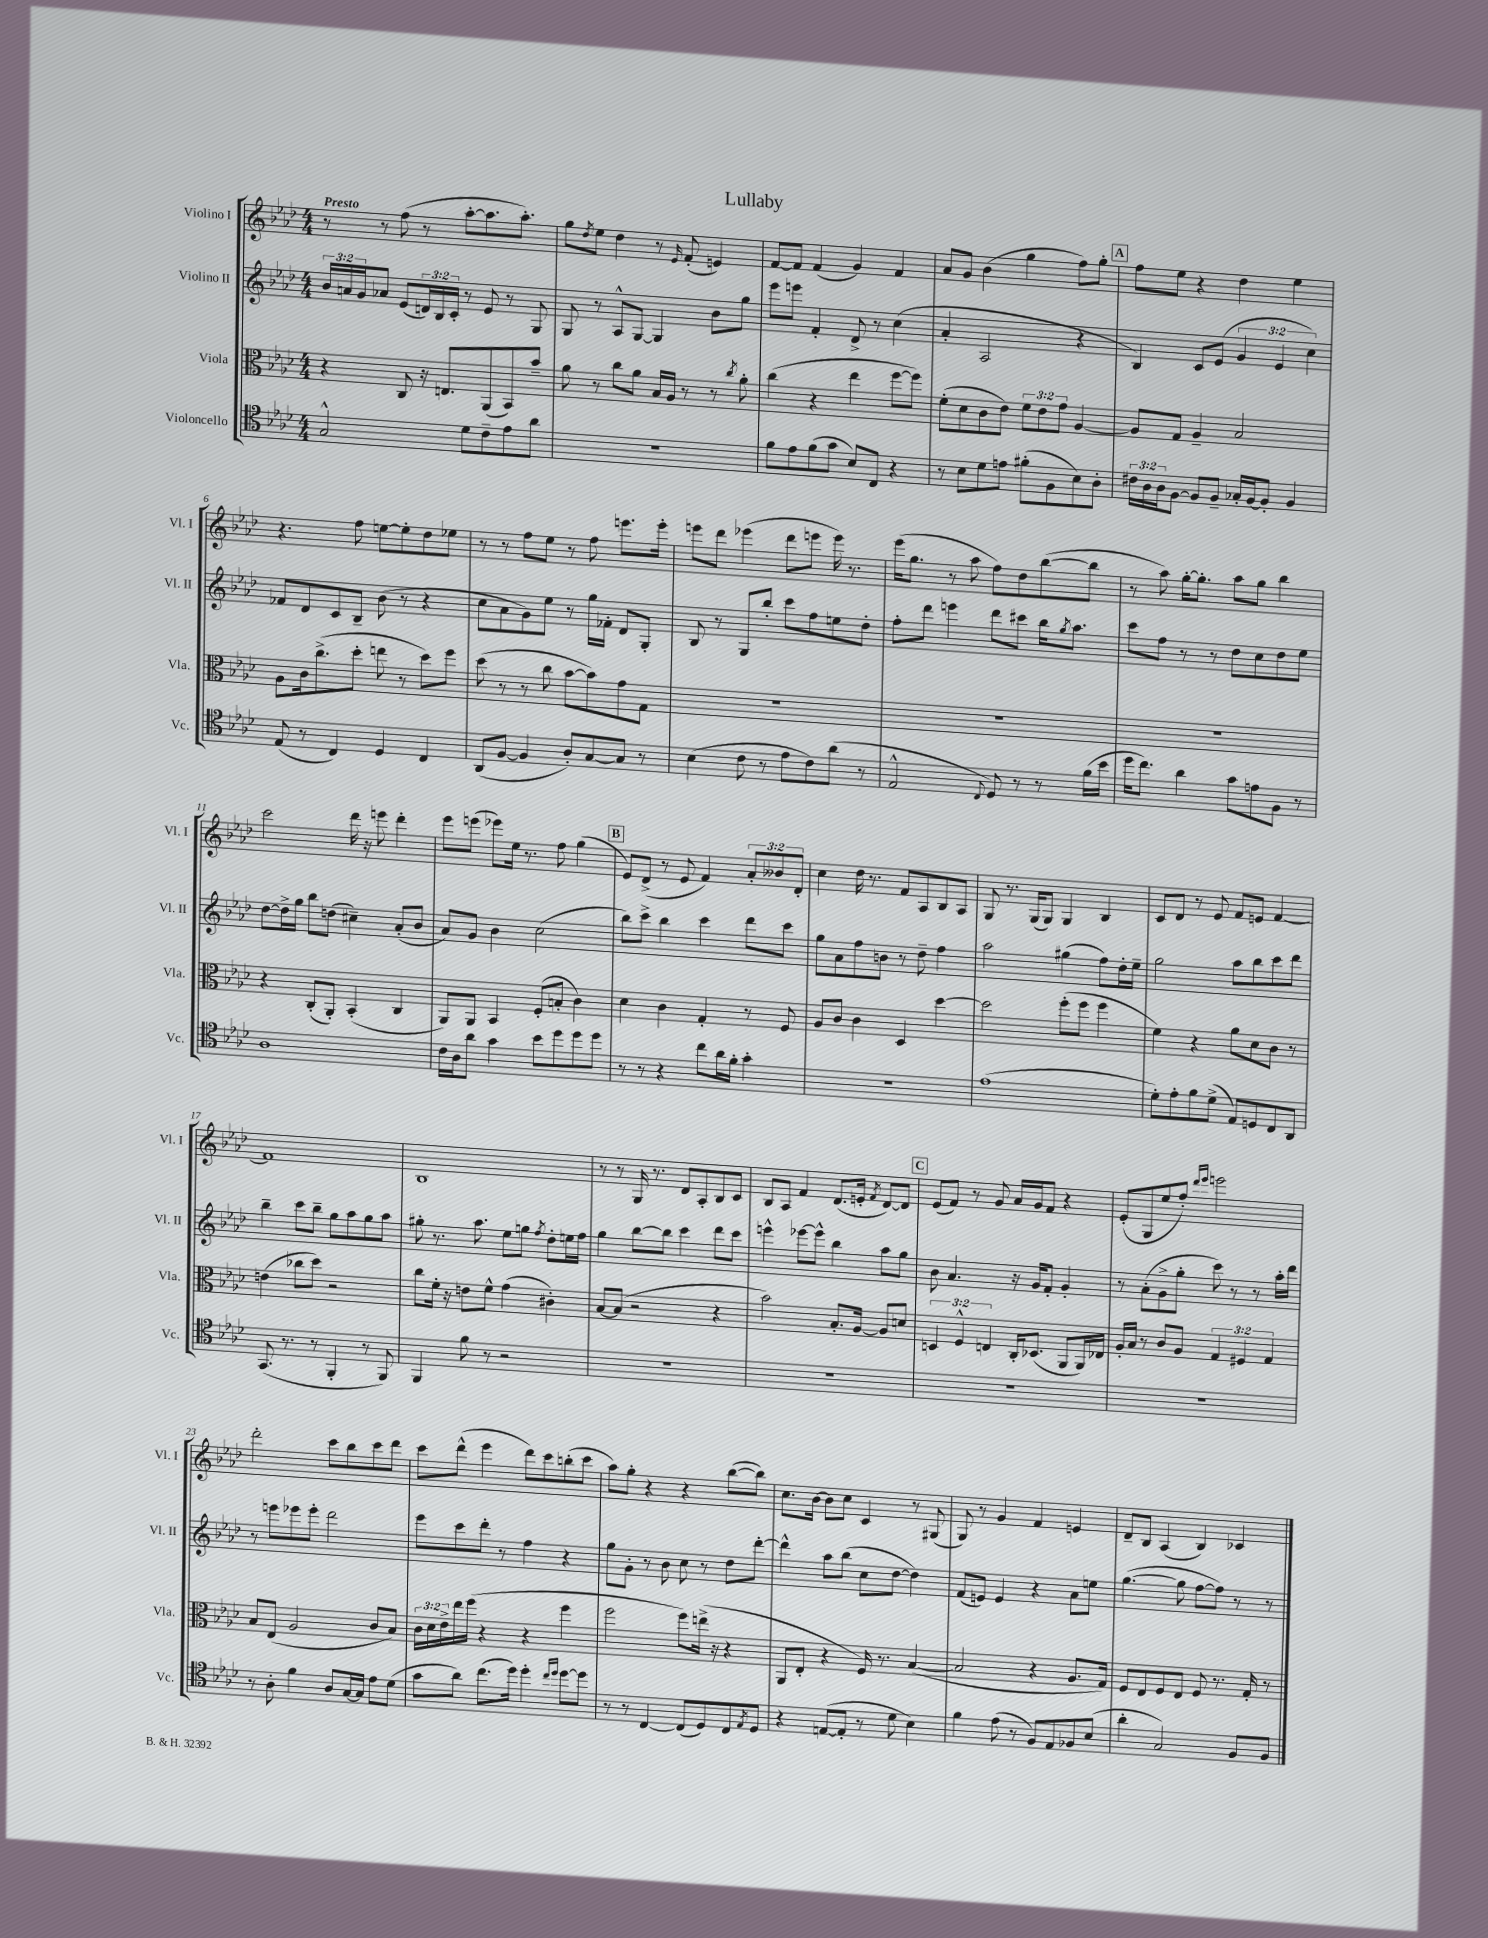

**kern	**kern	**kern	**kern
*part4	*part3	*part2	*part1
*staff4	*staff3	*staff2	*staff1
*I"Violoncello	*I"Viola	*I"Violino II	*I"Violino I
*I'Vc.	*I'Vla.	*I'Vl. II	*I'Vl. I
*clefC4	*clefC3	*clefG2	*clefG2
*k[b-e-a-d-]	*k[b-e-a-d-]	*k[b-e-a-d-]	*k[b-e-a-d-]
*M4/4	*M4/4	*M4/4	*M4/4
=1	=1	=1	=1
!	!	!	!LO:TX:a:B:t=Presto
2G^^/	4r	24b-/LL	8r
.	.	24an/	.
.	.	24g/J	.
.	.	8a-X/J	8r
.	8C/	(8e-/L	(8ff\
.	16r	24dn/L)	8r
.	.	24B-/	.
.	8.En/L	.	.
.	.	24c'/JJ	.
8d-\L	.	8r	[8aa-'\L
8c~\	(8AA-/	8e-/	8.aa-\]
8e-\	8BB-/)	8r	.
.	.	.	8.aa-'\J)
8a-\J	8b-~/J	8G/	.
=2	=2	=2	=2
1r	8a-\	8G/	8gg\L
.	.	.	8qdd-/
.	8r	8r	8ee-\J
.	8cc\L	8A-^^/L	4dd-\
.	8a-\J	[8G/J	.
.	16B-/LL	4G/]	8r
.	16A-/JJ	.	.
.	.	.	16qqe-/
.	8r	.	(8f'/
.	8r	8b-\L	4en/)
.	8qcc/	.	.
.	8a-'\	8gg\J	.
=3	=3	=3	=3
8f\L	(4cc\	8eee-\L	[8f/L
8e-\	.	8eeen\J	8f/J]
(8f\	4r	4f'/	(4f/
8g\J	.	.	.
8B-/L)	4ee-\	8d-^/	4g/)
8C/J	.	8r	.
4r	[8ff\L	(4cc\	4f/
.	8ff\J])	.	.
=4	=4	=4	=4
8r	(8f'\L	4a-'/	8a-/L
8B-\L	8d-\	.	8g/J
8d-\	8c\	2A-/	(4b-\
8en\J	8e-\J)	.	.
(8f#X'\L	12f\L	.	4gg\
.	12e-\	.	.
8F\	.	.	.
.	12g\J	.	.
8B-\)	[4A-/	4r	8ff\L)
8A-'\J	.	.	8gg'\J
!!LO:REH:place=s1:t=A
=5	=5	=5	=5
24c#X\LL	8A-/L]	4B-/)	8ff\L
24A-\	.	.	.
24A-\J	.	.	.
[8F\J	8G/J	.	8ee-\J
8F/L]	4A-~/	8c/L	4r
8F~/J	.	(8e-/J	.
16G-X'/LL	2B-/	6g/	4dd-\
[16F/J	.	.	.
8F'/J]	.	.	.
.	.	6e-/	.
4F/	.	.	4ee-\
.	.	6cc\)	.
!!LO:LB:g=z
=6	=6	=6	=6
(8E-/	8A-\L	8f-X/L	4.r
8r	16c\k	8d-/	.
.	(8.cc^\	.	.
4C/)	.	8c/	.
.	8dd-'\J	8B-~/J	8ff\
4D-/	8een\	(8b-\	[8een\L
.	8r	8r	8ee'\]
4C/	8dd-\L)	4r	8dd-\
.	8ff\J	.	8ee-X\J
=7	=7	=7	=7
(8AA-/L	(8dd-\	8cc\L	8r
[8F/J	8r	8a-\	8r
4F/]	8r	8g\)	8ff\L
.	8cc\	8ee-\J	8ee-\J
8A-'/L)	[8b-\L	8r	8r
[8G/	8b-\])	16gg\LL	8ff\
.	.	16f-X'\JJ	.
8G/J]	8g\	8d-/L	8.eeen\L
8r	8G\J	8G'/J	.
.	.	.	16eee'\Jk
=8	=8	=8	=8
(4B-\	1r	8B-/	8eeen\L
.	.	8r	8ddd-\J
8c\	.	8G/L	(4eee-X\
8r	.	8bb-'/J	.
8e-\L	.	8ccc\L	8ddd-\L
8c\)	.	8ff\	8eeen\J
(8a-\J	.	8een\	16eee\)
.	.	.	8.r
8r	.	8dd-'\J	.
=9	=9	=9	=9
2E-^^/	1r	8ff'\L	(16eee-\KL
.	.	.	8.gg\J
.	.	8ddd-\J	.
.	.	4eeen\	8r
.	.	.	8aa-\
8qqC/	.	.	.
8D-/)	.	8ddd-\L	8ff\L)
8r	.	8ccc#X\J	8dd-\
8r	.	16bb-\KL	([8bb-\
.	.	8qgg/	.
.	.	8.aa-\J	.
(16f\LL	.	.	8bb-\J]
16b-\JJ	.	.	.
=10	=10	=10	=10
16dd-\KL	1r	8ccc\L	8r
8.cc\J)	.	.	.
.	.	8ff\J	8aa-\)
4a-\	.	8r	[16gg'\KL
.	.	.	8.gg'\J]
.	.	8r	.
8g\L	.	8dd-\L	8aa-\L
8en\	.	8cc\	8gg\J
8F\J	.	8dd-\	4bb-\
8r	.	8ee-\J	.
!!LO:LB:g=z
=11	=11	=11	=11
1A-	4r	[8dd-\L	2ccc\
.	.	16dd-^\L]	.
.	.	16gg\JJ	.
.	(8C'/L	8bb-\L	.
.	8AA-'/J)	(8ddn\J	.
.	(4BB-'/	4cc#X~\)	16ddd-\
.	.	.	16r
.	.	.	8eeen\
.	4C/	(8a-'/L	4ddd-'\
.	.	8b-/J	.
=12	=12	=12	=12
16c\LL	8AA-/L)	8a-/L)	8eee-\L
16A-\J	.	.	.
8a-\J	8AA-/J	8g/J	(8eeen\J
4g\	4BB-/	4b-\	8eee-X\L)
.	.	.	16ee-\Jk
.	.	.	8.r
8b-\L	(8F'/L	(2cc\	.
8dd-\	8Bn'/J	.	8ff\
8dd-\	4c\)	.	(4gg\
8dd-\J	.	.	.
!!LO:REH:place=s1:t=B
=13	=13	=13	=13
8r	4d-\	8bb-\L)	8e-/L)
8r	.	8ccc^\J	(8d-^/J
4r	4c\	4bb-\	8r
.	.	.	8e-/
8cc\L	4G'/	4ccc\	4f/)
16a-\L	.	.	.
16f'\JJ	.	.	.
4g'\	8r	8ddd-\L	12a-'/L
.	.	.	12b--X/
.	8F/	8ccc\J	.
.	.	.	12d-'/J
=14	=14	=14	=14
1r	8A-/L	8gg\L	4cc\
.	8c/J	8a-\	.
.	4c\	8ff\	16dd-\
.	.	.	8.r
.	.	8bn\J	.
.	4D-/	8r	8f/L
.	.	8dd-~\	8A-/
.	[4dd-\	4ff\	8B-/
.	.	.	8A-/J
=15	=15	=15	=15
(1e-	2dd-\]	2aa-\	8G/
.	.	.	8.r
.	.	.	(16G/KL
.	.	.	8G/J)
.	(8ff'\L	(4gg#X\	4G/
.	8ff\J	.	.
.	4ff\	8ff\L)	4B-/
.	.	16dd-'\L	.
.	.	16ee-~\JJ	.
=16	=16	=16	=16
8d-'\L)	4f\)	2gg\	8c/L
8e-'\	.	.	8d-/J
8f\	4r	.	8r
(8d-^\J	.	.	8e-/
8E-/L)	8a-\L	8aa-\L	8f/L
8Dn/	8d-\	8bb-\	8en/J
8C/	8c\J	8ccc\	[4f/
8AA-/J	8r	8ddd-\J	.
!!LO:LB:g=z
=17	=17	=17	=17
(8.GG/	(4en\	4bb-~\	1f]
8.r	.	.	.
.	8cc-X\L	8ccc\L	.
8r	8dd-\J)	8bb-~\J	.
4FF'/	2r	8gg\L	.
.	.	8aa-\	.
8r	.	8gg\	.
8FF/)	.	8aa-\J	.
=18	=18	=18	=18
4FF/	8cc\L	8gg#X'\	1B-
.	16f'\Jk	8.r	.
.	16r	.	.
8f\	8en\L	.	.
.	.	8.aa-\	.
8r	8f^^\J	.	.
2r	(4g\	8ee-\L	.
.	.	8ggn\J	.
.	.	8qff/	.
.	4c#X'\)	8dd-'\L	.
.	.	16een\L	.
.	.	16ff\JJ	.
=19	=19	=19	=19
1r	[8B-/L	4gg\	8r
.	(8B-/J]	.	8r
.	2r	[8bb-\L	16G/
.	.	.	8.r
.	.	8bb-\J]	.
.	.	4ccc\	8d-/L
.	.	.	8A-'/
.	4r	8ddd-\L	8B-/
.	.	8ccc\J	8c/J
=20	=20	=20	=20
1r	2b-\)	4eeen^^\	8B-/L
.	.	.	8A-/J
.	.	[8eee-X\L	4f/
.	.	8eee-^^\J]	.
.	8.B-'/L	4bb-\	(8.d-/L
.	[16A-/Jk	.	16en'/Jk
.	.	.	8qf/
.	8A-/L]	8aa-\L	[8d-/L)
.	8dn/J	8gg\J	8d-/J]
!!LO:REH:place=s1:t=C
=21	=21	=21	=21
1r	6Dn/	8b-\	(8e-/L
.	.	4.a-/	8f/J)
.	6F^^/	.	.
.	.	.	8r
.	6En/	.	.
.	.	.	8g/
.	16C'/KL	16r	16a-/LL
.	(8.D-X/J	16g/KL	16g/J
.	.	8f'/J	8f/J
.	8AA-/L	4g'/	4r
.	16AA-/L)	.	.
.	16E-X/JJ	.	.
=22	=22	=22	=22
1r	16A-'/LL	8r	(8e-'/L
.	16B-/JJ	.	.
.	8r	(8a-'\L	8G/
.	8c/L	8g^\	8ee-/
.	8A-/J	8gg'\J	8ff'/J)
.	.	.	16qqddd-/LL
.	.	.	16qqeee-/JJ
.	6G/	8ccc\)	2eeen\
.	.	8r	.
.	6F#X/	.	.
.	.	8r	.
.	6G/	.	.
.	.	16aa-'\LL	.
.	.	16ddd-\JJ	.
!!LO:LB:g=z
=23	=23	=23	=23
8r	8B-/L	8r	2ddd-'\
8A-'\	(8E-/J	8eeen\L	.
4f\	2A-/	8eee-X\	.
.	.	8eee-'\J	.
8A-/L	.	2ddd-\	8ccc\L
[16G/L	.	.	8bb-\
16G/JJ]	.	.	.
8e-\L	8c/L	.	8ccc\
(8d-\J	8B-/J)	.	8ddd-\J
=24	=24	=24	=24
8g\L	24c\LL	8eee-\L	8ccc\L
.	24d-\	.	.
.	24e-^\	.	.
8a-\J)	16ee-\	8ccc\	(8ddd-^^\J
.	(16ff\JJ	.	.
(8.cc\L	4r	8ddd-'\J	4eee-\
.	.	8r	.
16dd-\Jk)	.	.	.
4dd-'\	4r	4ff\	8ddd-\L)
.	.	.	8ccc\
16qqcc/LL	.	.	.
16qqdd-/JJ	.	.	.
[8dd-\L	4ff\	4r	(8bbn'\
8dd-\J]	.	.	8ccc\J
=25	=25	=25	=25
8r	2ff\	8gg\L	8aa-\L)
8r	.	8g'\J	8gg'\J
[4C/	.	8r	4r
.	.	8b-\	.
(8C/L]	8ff\L)	8cc\	4r
8D-/)	(16een^\Jk	8r	.
.	16r	.	.
8C/	4r	8dd-\L	([8bb-\L
8qE-/	.	.	.
8D-/J	.	[8ddd-'\J	8bb-\J])
=26	=26	=26	=26
4r	8AA-/L	4ddd-^^\]	8.cc\L
.	8E-'/J	.	.
.	.	.	[16b-\Jk
([8En/L	4r	8aa-\L	8b-\L]
8E'/J]	.	(8bb-\J	8cc\J
8r	16F/)	8cc\L	4c/
.	8.r	.	.
8d-\	.	[8dd-\J	.
4B-\)	([4B-/	4dd-\])	8r
.	.	.	(8G#X/
=27	=27	=27	=27
4f\	2B-/]	(8f/L	8G/)
.	.	8en/J)	8r
(8e-\	.	4e/	4g/
8r	.	.	.
8F/L)	4r	4r	4f/
8E-/	.	.	.
8F-X/	8.A-/L	8a-\L	4en/
(8B-/J	.	8een\J	.
.	16G/Jk)	.	.
=28	=28	=28	=28
4a-'\	8F/L	([4.gg\	8d-~/L
.	8E-/	.	8B-/J
2G/)	8F/	.	(4A-/
.	8E-/J	8gg\]	.
.	8F/	[8ff\L	4B-/)
.	8.r	8ff\J])	.
8F/L	.	8r	4c-X/
.	16G'/	.	.
8F/J	8r	8r	.
==	==	==	==
*-	*-	*-	*-
